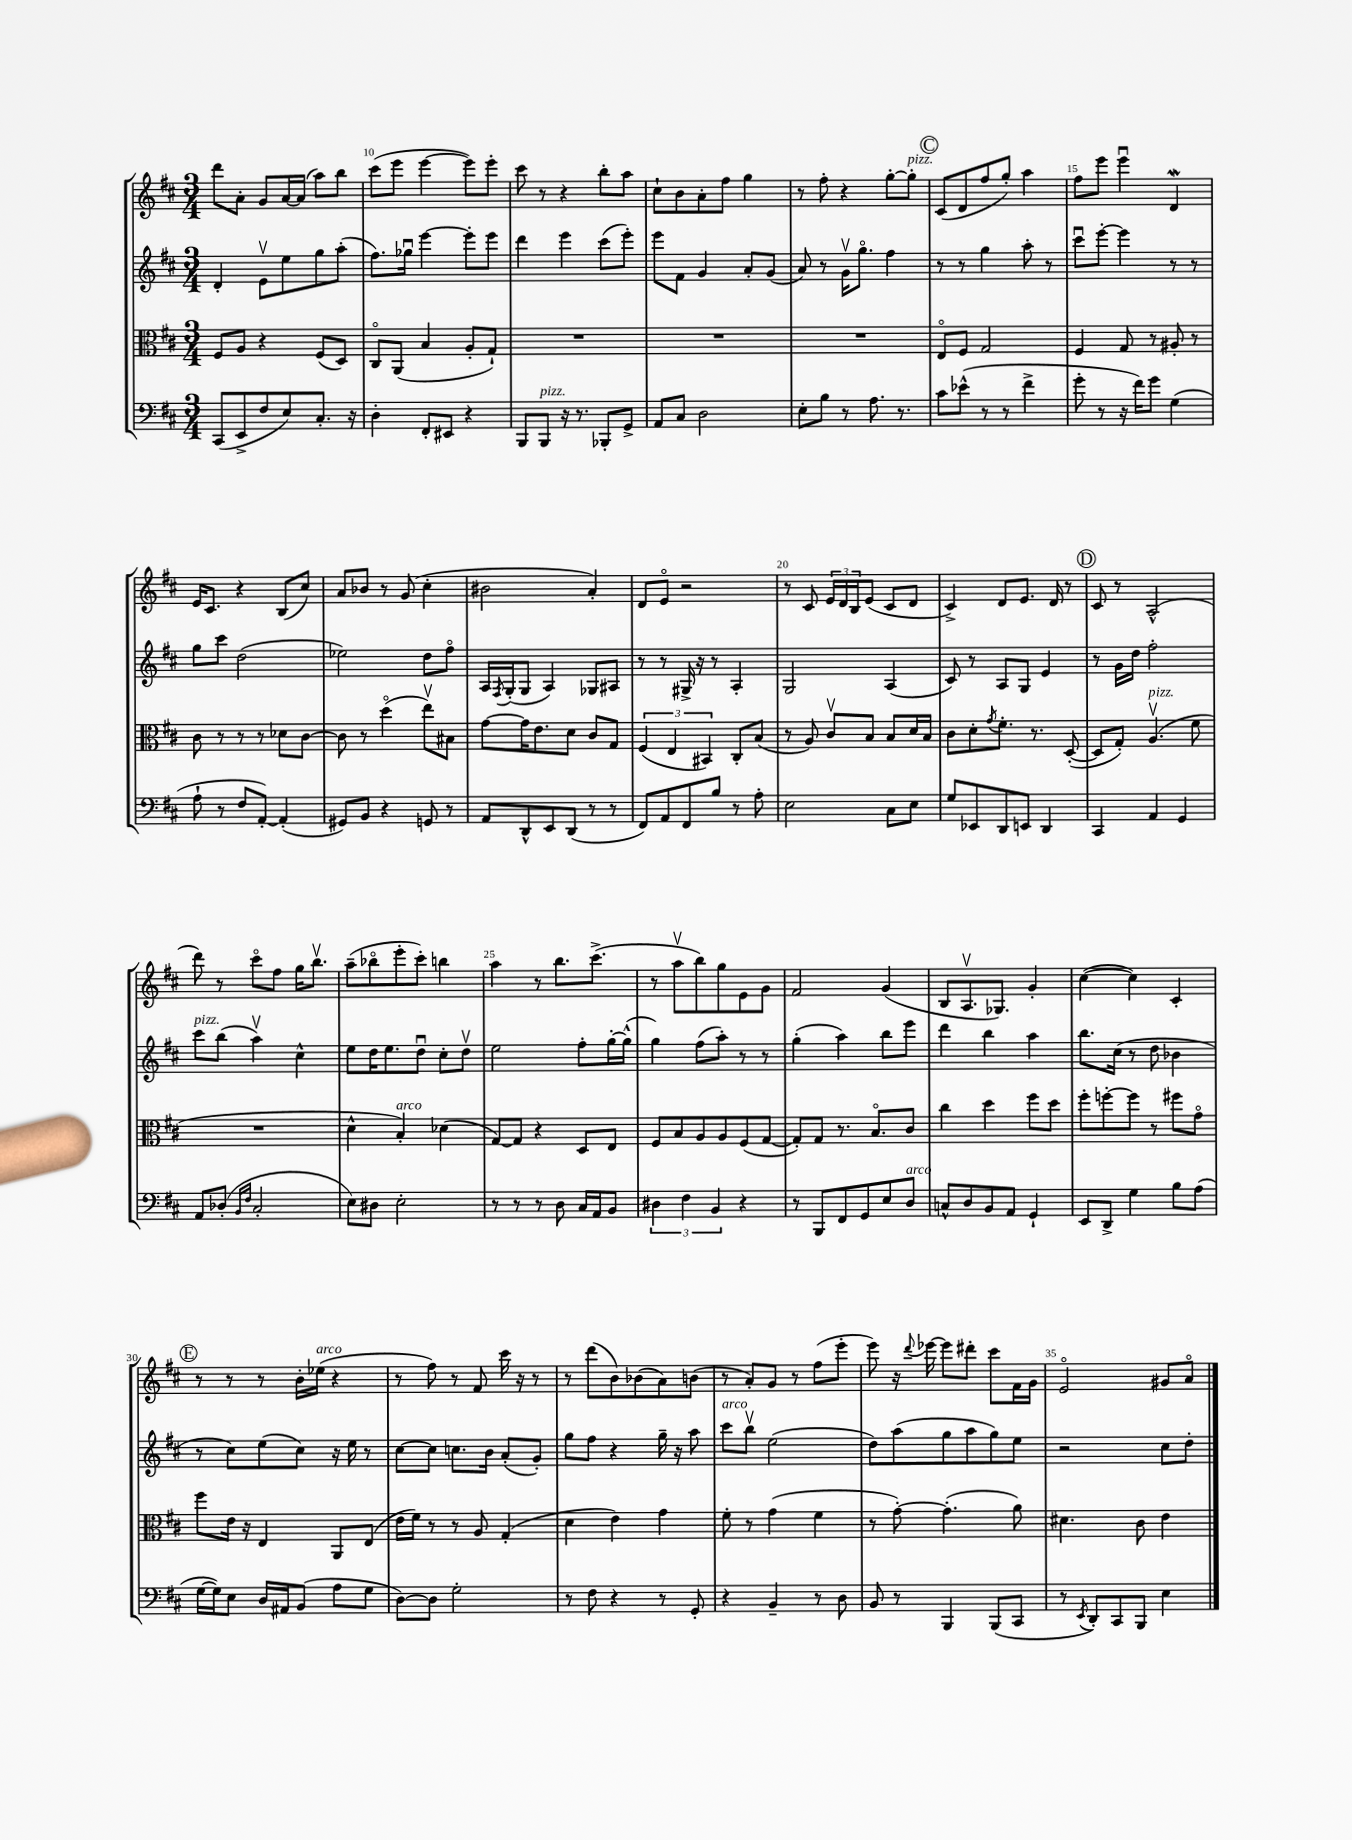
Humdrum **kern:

**kern	**kern	**kern	**kern
*staff4	*staff3	*staff2	*staff1
*clefF4	*clefC3	*clefG2	*clefG2
*k[f#c#]	*k[f#c#]	*k[f#c#]	*k[f#c#]
*M3/4	*M3/4	*M3/4	*M3/4
(8CC#/L	8F#/L	4d'/	8ddd\L
8EE^/	8A/J	.	8a'\J
8F#/	4r	8ev\L	8g/L
8E/)	.	8ee\	[16a/L
.	.	.	(16a/]JJ
8.C#'/J	(8F#/L	8gg\	8aa\L)
.	8D/J)	(8aa'\J	8bb\J
16r	.	.	.
=	=	=	=
4D'\	8C#o/L	8.ff#\L)	(8ccc#\L
.	(8AA/J	.	8eee\J
.	.	16gg-u\Jk	.
8FF#'/L	4B/	[4eee\	[4eee\
8EE#/J	.	.	.
4r	8A'/L	8eee'\]L	8eee\]L)
.	8G`/J)	8eee\J	8eee'\J
=	=	=	=
8BBB/L	2.r	4ddd\	8ccc#\
8BBB/J	.	.	8r
16r	.	4eee\	4r
8.r	.	.	.
8BBB-'/L	.	(8ccc#\L	8bb'\L
8GG^/J	.	8eee'\J)	8aa\J
=	=	=	=
8AA/L	2.r	8eee\L	8cc#`\L
8C#/J	.	8f#\J	8b\
2D\	.	4g/	8a'\
.	.	.	8ff#\J
.	.	8a'/L	4gg\
.	.	(8g/J	.
=	=	=	=
8E'\L	2.r	8a/)	8r
8B\J	.	8r	8ff#'\
8r	.	16gv\LK	4r
.	.	8.ggo\J	.
8.A\	.	.	.
.	.	4ff#\	[8gg'\L
8.r	.	.	.
.	.	.	8gg'\]J
=	=	=	=
8c#\L	8Eo/L	8r	(8c#/L
(8e-^^\J	8F#/J	8r	8d/
8r	2G/	4gg\	8ff#/
8r	.	.	8gg'/J)
4f#^\	.	8aa'\	4aa\
.	.	8r	.
=	=	=	=
8g'\	4F#/	8ccc#u\L	8ff#\L
8r	.	[8eee'\J	8eee\J
16r	8G/	4eee\]	4eeeu\
16f#\LK)	.	.	.
8g\J	8r	.	.
(4G\	8A#'/	8r	4d/
.	8r	8r	.
=	=	=	=
8A`\	8c#\	8gg\L	16e/LK
.	.	.	8.c#/J
8r	8r	8ccc#\J	.
8F#/L	8r	(2dd\	4r
[8AA'/J)	8r	.	.
(4AA'/]	8d-\L	.	(8B/L
.	[8c#\J	.	8cc#/J)
=	=	=	=
8GG#/L)	8c#\]	2ee-\)	8a/L
8BB/J	8r	.	8b-/J
4r	(4ddo\	.	8r
.	.	.	(8g/
8GG/	8eev\L)	8dd\L	4cc#'\
8r	8B#\J	8ff#o\J	.
=	=	=	=
8AA/L	[8g\L	16A/LL	2b#\
.	.	8qF#/	.
.	.	(16G'/J	.
8DD^^/	16g\]K	8G/J	.
.	8.e\	.	.
8EE/	.	4A/)	.
(8DD/J	8d\J	.	.
8r	8c#/L	8G-/L	4a'/)
8r	8G/J	8A#/J	.
=	=	=	=
8FF#/L)	(6F#/	8r	8d/L
8AA/	.	8r	8eo/J
.	6E/	.	.
8FF#/	.	16G#^/	2r
.	.	16r	.
.	6BB#/)	.	.
8B/J	.	8r	.
8r	8C#'/L	4A'/	.
8A'\	(8B/J	.	.
=	=	=	=
2E\	8r	2G/	8r
.	8A/)	.	8c#/
.	8c#v/L	.	24e/LL
.	.	.	24d/
.	.	.	24B/J
.	8B/J	.	(8e/J
8C#\L	8B/L	(4A/	8c#/L
8E\J	16d/L	.	8d/J
.	16B/JJ	.	.
=	=	=	=
8G/L	8c#\L	8c#/)	4c#^/)
8EE-/	8d'\	8r	.
.	8qg/	.	.
8DD/	8.f#'\J	8A/L	8d/L
8EE/J	.	8G/J	8.e/J
.	8.r	.	.
4DD/	.	4e/	.
.	.	.	16d/
.	([8D'/	.	8r
=	=	=	=
4CC#/	8D/]L	8r	8c#/
.	8G'/J)	16g\LL	8r
.	.	16dd\JJ	.
4AA/	(4.Av/	2ff#'\	(2A^^/
4GG/	.	.	.
.	8f#\	.	.
=	=	=	=
8AA/L	2.r	8ccc#\L	8ddd\)
(8D-'/J	.	(8bb\J	8r
16qqBB/LL	.	.	.
16qqF#/JJ	.	.	.
2C#'/	.	4aav\)	8ccc#o\L
.	.	.	8ff#\J
.	.	4cc#^^\	16gg\LK
.	.	.	8.bbv\J
=	=	=	=
8E\L)	4d^^\	8ee\L	(8aa~\L
8D#\J	.	16dd\K	8bb-o\
.	.	8.ee\	.
2E'\	4B'/)	.	8eee'\
.	.	8ddu\J	8ccc#'\J)
.	(4d-\	8cc#'\L	4bb\
.	.	8ddv\J	.
=	=	=	=
8r	[8G/L)	2ee\	4aa\
8r	8G/]J	.	.
8r	4r	.	8r
8D\	.	.	8.bb\L
16C#/LL	8D/L	8ff#'\L	.
16AA/J	.	.	(8.ccc#^\J
8BB/J	8E/J	[16gg'\L	.
.	.	(16gg^^\]JJ	.
=	=	=	=
6D#\	8F#/L	4gg\)	8r
.	8B/	.	8aav\L
6F#\	.	.	.
.	8A/	(8ff#\L	8bb\)
6BB/	.	.	.
.	8A/	8aa'\J)	8gg\
4r	(8F#/	8r	8e\
.	[8G/J	8r	8g\J
=	=	=	=
8r	8G'/]L)	(4gg'\	2f#/
8BBB/L	8G/J	.	.
8FF#/	8.r	4aa\)	.
8GG/	.	.	.
.	8.Bo/L	.	.
8E/	.	8bb\L	(4g/
8D/J	8c#/J	8eee\J	.
=	=	=	=
8C^^/L	4cc#\	4ddd\	8B/L
8D/	.	.	8.Av/
8BB/	4dd\	4bb\	.
.	.	.	8.G-/J)
8AA/J	.	.	.
4GG`/	8ff#\L	4aa\	4g'/
.	8dd\J	.	.
=	=	=	=
8EE/L	8ff#'\L	8.bb\L	([4cc#\
8DD^/J	[8ff'\	.	.
.	.	(16cc#\Jk	.
4G\	8ff\]J	8r	4cc#\])
.	8r	8dd\	.
8B\L	8ff#\L	4b-\	4c#'/
(8A\J	8go\J	.	.
=	=	=	=
[16G\LL	8ff#\L	8r	8r
16G\]J)	.	.	.
8E\J	16e\Jk	8cc#\L)	8r
.	16r	.	.
16D/LL	4E/	(8ee\	8r
16AA#/J	.	.	.
(8BB/J	.	8cc#\J)	16b'\LL
.	.	.	(16ee-\JJ
8A\L	8AA/L	16r	4r
.	.	16ee\	.
8G\J	(8E/J	8r	.
=	=	=	=
[8D\L)	16e\LL	[8cc#\L	8r
.	16f#\JJ)	.	.
8D\]J	8r	8cc#\]J	8ff#\)
2G'\	8r	8.cc\L	8r
.	8A/	.	8f#/
.	.	16b\Jk	.
.	(4G'/	(8a'/L	16ccc#\
.	.	.	16r
.	.	8g'/J)	8r
=	=	=	=
8r	4d\	8gg\L	8r
8F#\	.	8ff#\J	(8ddd\L
4r	4e\)	4r	8b\)
.	.	.	(8b-\
8r	4g\	16gg~\	8a\)
.	.	16r	.
8GG'/	.	8aa\	(8b\J
=	=	=	=
4r	8f#'\	8ccc#\L	8r
.	8r	8bbv\J	8a'/L)
4BB~/	(4g\	(2ee\	8g/J
.	.	.	8r
8r	4f#\	.	(8ff#\L
8D\	.	.	8eee'\J
=	=	=	=
8BB/	8r	8dd\L)	8eee\)
8r	[8g'\)	(8aa\	16r
.	.	.	8qqddd/
.	.	.	[16eee-\
4BBB/	(4.g'\]	8gg\	8eee-\]L
.	.	8aa\	8ddd#'\J
(8BBB/L	.	8gg\)	8ccc#\L
8CC#/J	8a\)	8ee\J	16f#\L
.	.	.	16g\JJ
=	=	=	=
8r	4.d#\	2r	2eo/
8qEE/	.	.	.
8DD'/L)	.	.	.
8CC#/	.	.	.
8BBB/J	8c#\	.	.
4E\	4e\	8cc#\L	8g#/L
.	.	8dd'\J	8ao/J
==	==	==	==
*-	*-	*-	*-
